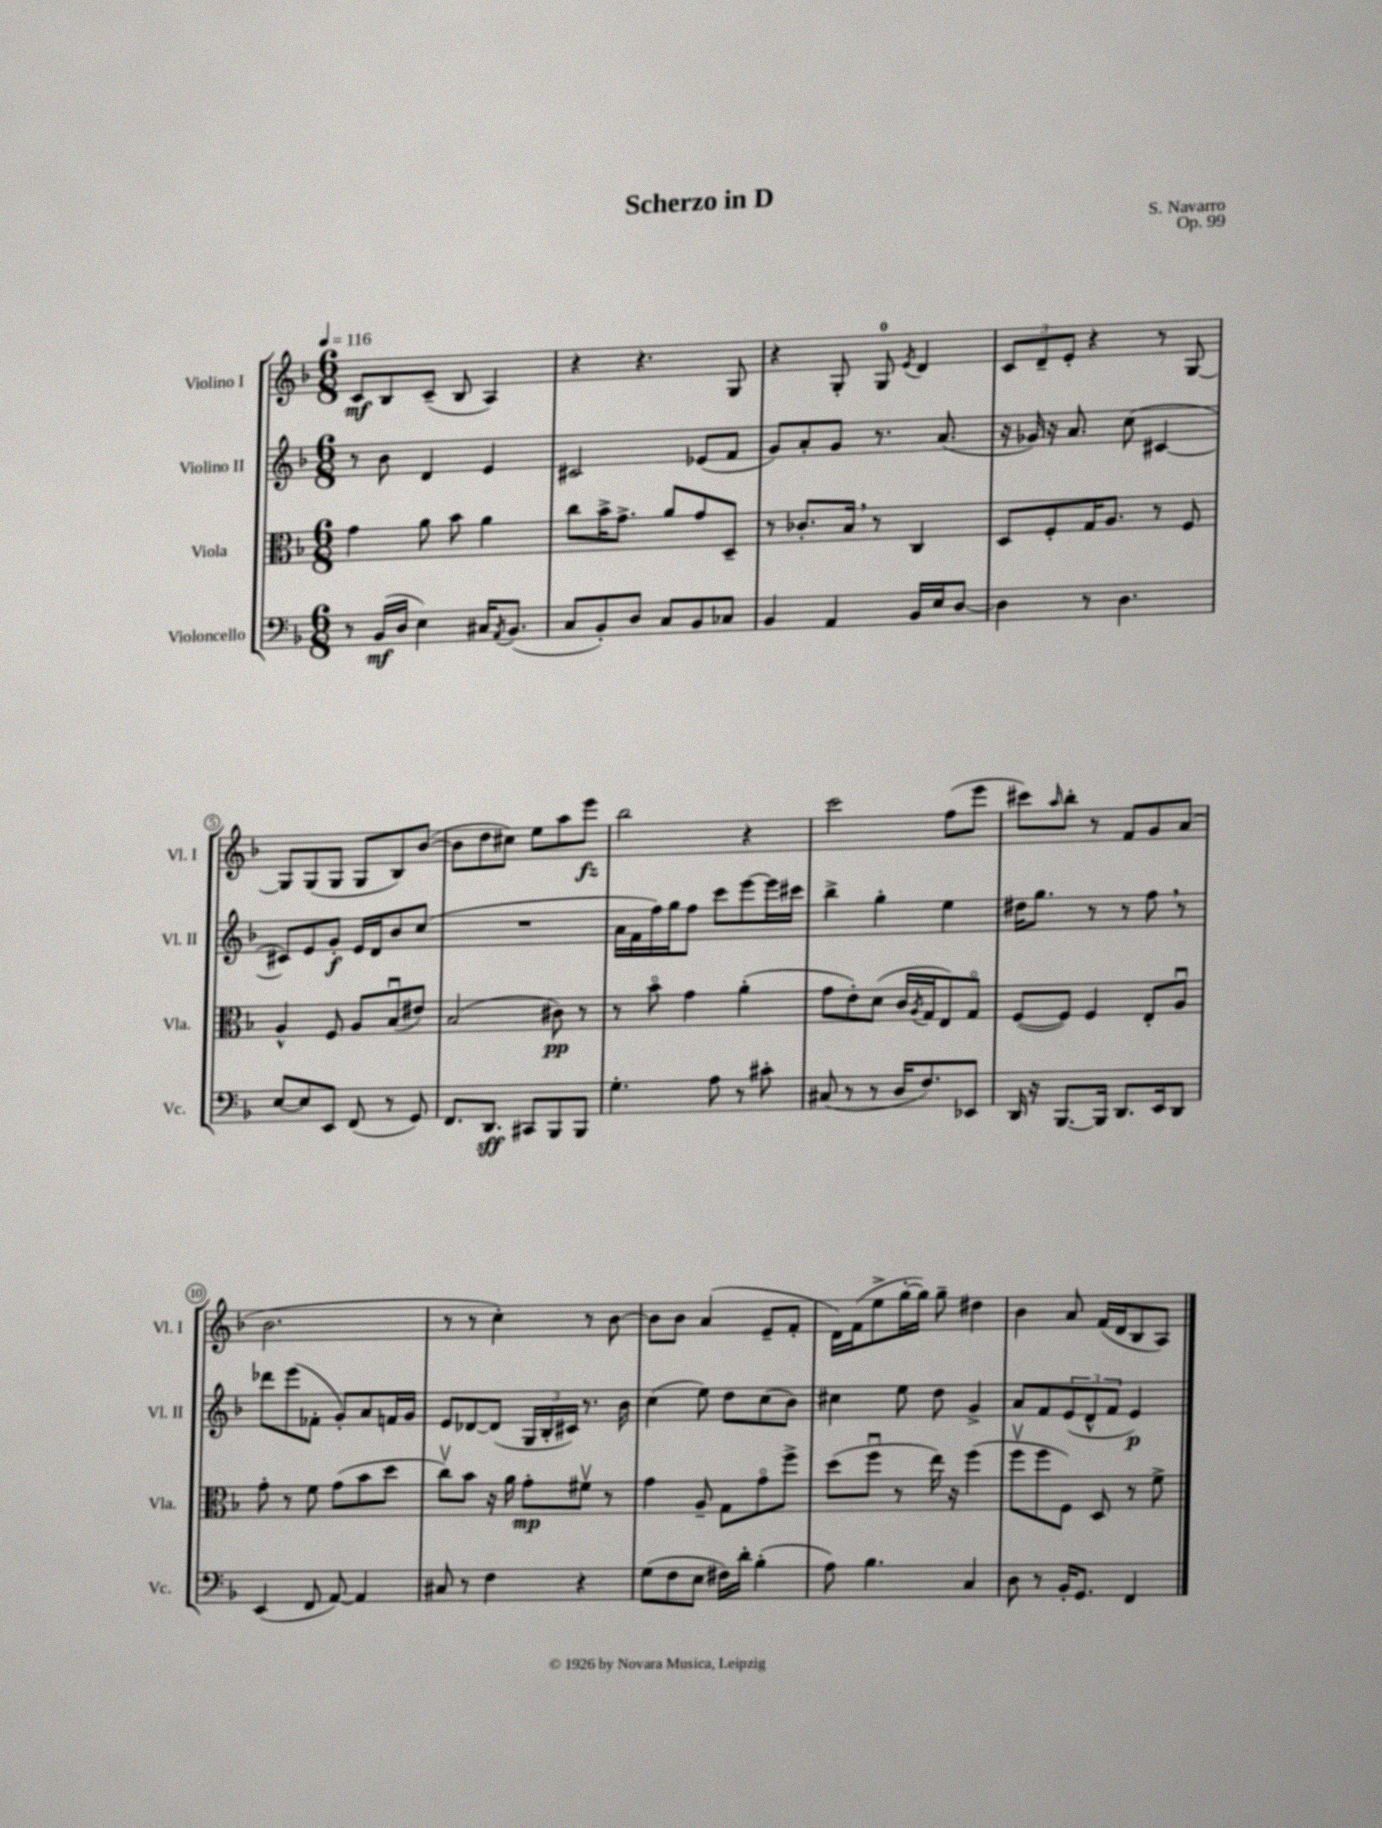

**kern	**kern	**kern	**kern
*staff4	*staff3	*staff2	*staff1
*clefF4	*clefC3	*clefG2	*clefG2
*k[b-]	*k[b-]	*k[b-]	*k[b-]
*M6/8	*M6/8	*M6/8	*M6/8
*MM116	*MM116	*MM116	*MM116
8r	4g\	8r	8c/L
(16BB-/LL	.	8b-\	8B-/
16D/JJ	.	.	.
4E\)	8a\	4d/	(8c~/J
.	8b-\	.	8B-/
16C#/LK	4a\	4e/	4A/)
8qAA/	.	.	.
(8.BB-/J	.	.	.
=	=	=	=
8C/L	8cc\L	2c#/	4r
8BB-'/)	16b-^\K	.	.
.	8.g^\J	.	.
8D/J	.	.	4.r
8C/L	8a/L	.	.
8BB-/	8g/	(8e-/L	.
8C-/J	8D~/J	8f/J	8G/
=	=	=	=
4BB-/	8r	8g/L)	4r
.	8.c-'/L	8a'/	.
4AA/	.	8g/J	8G'/
.	16B-/Jk	.	.
.	8r	8.r	8G/
.	.	.	8qe/
16BB-/LL	4C/	.	4d/
16E/J	.	(8.a/	.
[8D/J	.	.	.
=	=	=	=
4D\]	8D/L	16r	12c/L
.	.	16g-/)	.
.	.	.	12d~/
.	8F'/	16r	.
.	.	.	12e'/J
.	.	8.a/	.
8r	16G/K	.	4r
.	8.A/J	.	.
4.D\	.	(8cc\	.
.	8r	[4c#/	8r
.	8F/	.	[8G/
=	=	=	=
[8E/L	4A^^/	8c#/]L)	8G/]L
8E/]	.	8e/	(8G/
8EE/J	8F/	8g'/J	8G/J
(8FF/	8A/L	16e/LL	8G/L
.	.	16d/J	.
8r	(8B-u/	8b-/	8B-/)
8GG/)	8e#/J)	(8cc/J	([8b-/J
=	=	=	=
8.FF/L	(2B-/	2.r	8b-\]L
.	.	.	8dd\
8.DD/J	.	.	.
.	.	.	8cc#\J)
8CC#/L	.	.	8ee\L
8BBB-/	8c#\)	.	8aa\
8BBB-/J	8r	.	8eee\J
=	=	=	=
4.G'\	8r	16a\LL	2bb-\
.	.	16f\	.
.	8b-o\	16ff\)	.
.	.	16gg\J	.
.	4g\	8ff\J	.
8A\	.	8ccc\L	.
8r	(4a'\	[8eee\	4r
8c#'\	.	16eee\]L	.
.	.	16ccc#\JJ	.
=	=	=	=
(8C#/	8g\L	4bb-^\	2ccc\
8r	8e'\)	.	.
8r	(8d\J	4gg'\	.
16D/LK	16c/LL	.	.
.	8qA/	.	.
8.F/)	16G/J	.	.
.	8E/)	4ee\	(8ff\L
8EE-/J	8Go/J	.	8eee\J
=	=	=	=
16DD/	([8F/L	16dd#\LK	8ccc#\L)
16r	.	8.gg\J	.
.	.	.	16qqaa/
[8.BBB-/L	8F/]J)	.	8bb-'\J
.	4F/	8r	8r
16BBB-/]Jk	.	.	.
8.DD/L	.	8r	8f/L
.	8E'/L	8ff\	8g/
16EE/k	.	.	.
8DD/J	8Au/J	8r	(8a/J
=	=	=	=
(4EE/	8g'\	8ddd-\L	2.b-\
.	8r	(8eee\	.
8FF/	8f\	8f-'\J	.
[8AA/)	(8g\L	8g'/L)	.
4AA/]	8b-\	8a/	.
.	8dd\J	16f/L	.
.	.	16g/JJ	.
=	=	=	=
8C#/	8ccv\L)	8e/L	8r
8r	8b-\J	[8d-/	8r
4F\	16r	(8d-/]J	4cc'\)
.	16a\	.	.
.	8g'\L	24G/LL	.
.	.	24B-'/	.
.	.	24c#/JJ)	.
4r	8f#v\J	8.r	8r
.	8r	.	[8b-\
.	.	16b-\	.
=	=	=	=
(8G\L	4g\	(4cc\	8b-\]L
8F\	.	.	8b-\J
8E\J	8A~/	8ee\)	(4a/
16F#\LL)	8G\L	8dd\L	.
16d'\JJ	.	.	.
(4B-'\	8go\	(8cc\	8e~/L
.	8ff^\J	8b-\J)	8f'/J
=	=	=	=
8A\)	(8dd\L	4cc#\	16d\LL)
.	.	.	(16f\J
4.B-\	8ffu\J	.	8ee^\
.	8r	8ee\	[16gg'\L
.	.	.	16gg\]JJ)
.	16ee\)	8dd\	8gg~\
.	16r	.	.
4C/	(4ff\	4g^/	4dd#\
=	=	=	=
8D\	8ffv\L	8a/L	4b-\
8r	8ff\	8f/	.
16BB-'/LK	8F\J)	(12e/	8a/
8.GG/J	.	.	.
.	.	12d^^/	.
.	8D/	.	(16f/LL
.	.	12f/J	.
.	.	.	16d/J
4FF/	8r	4e/)	8B-/
.	8f^\	.	8A/J)
==	==	==	==
*-	*-	*-	*-
